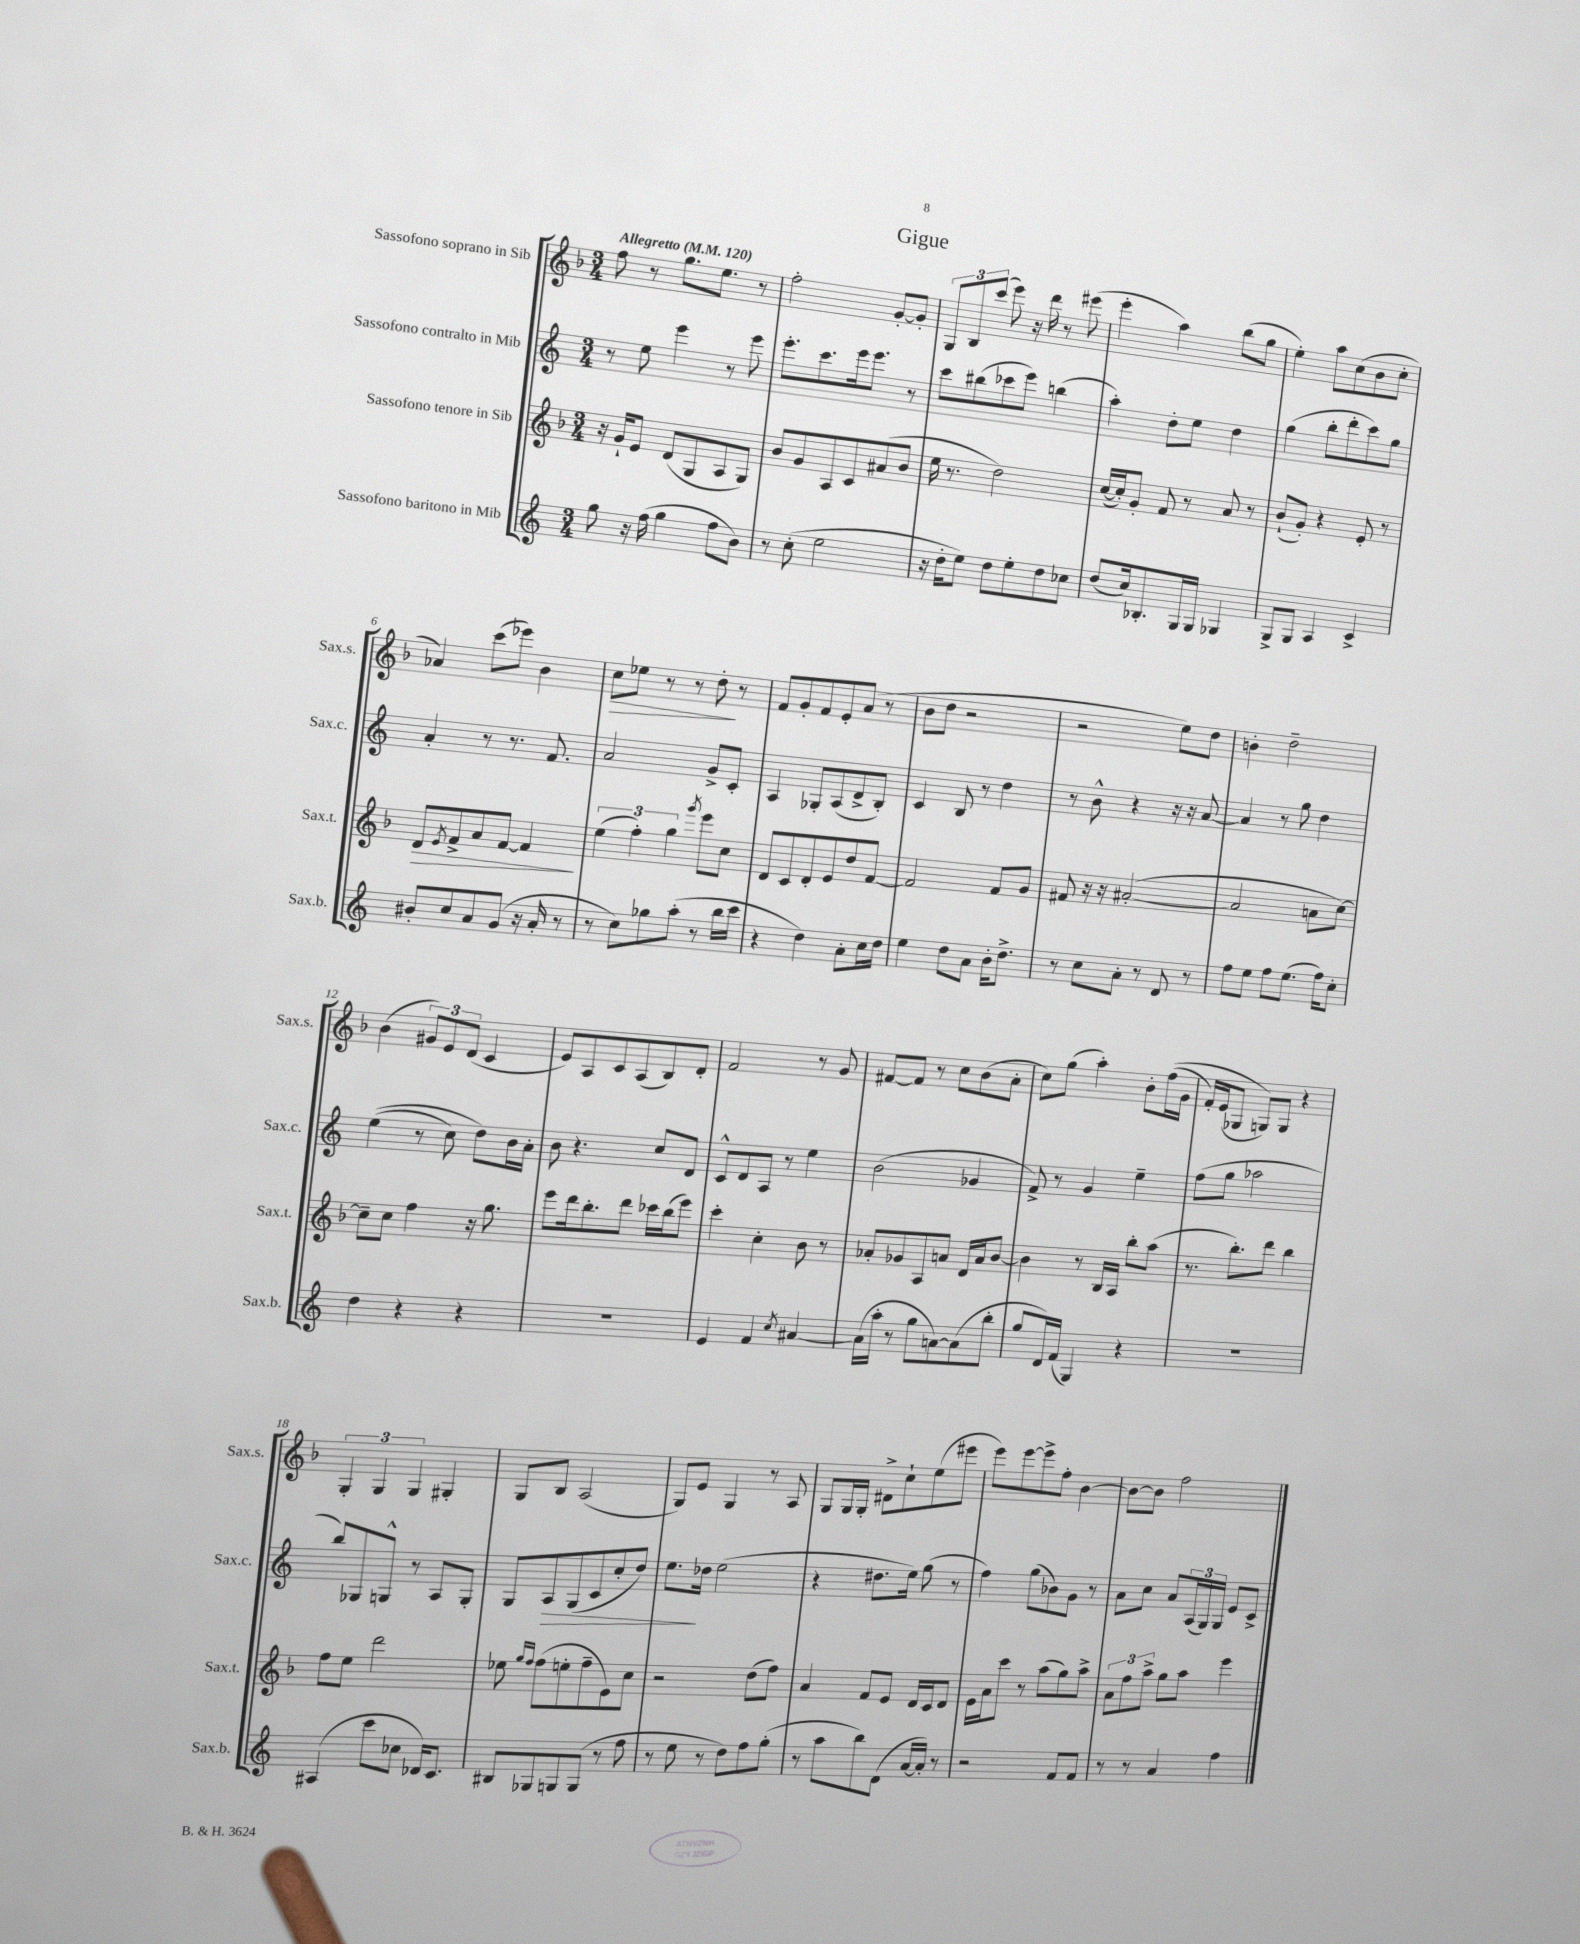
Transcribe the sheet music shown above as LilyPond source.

\header { title = "Gigue" }
<<
\new StaffGroup <<
\new Staff = "s0" \with { instrumentName = "Sassofono soprano in Sib" shortInstrumentName = "Sax.s." } {
    \clef treble \key f \major \numericTimeSignature \time 3/4 \tempo "Allegretto" 4 = 120
    f''8 r8 g''8. e''8. r8 |
    f''2-. g'8~-. g'8-. |
    \tuplet 3/2 { g8 bes8 c'''8( } e'''8) r16 d'''16 r8 eis'''8( |
    e'''4-. a''4) bes''8( g''8 |
    e''4-.) a''8 c''8( bes'8 c''8-. |
    aes'4) c'''8( ees'''8) bes'4 |
    c''8\> ees''8 r8 r8 d''8-.\! r8 |
    f'8 g'8-. f'8 e'8-. a'8( r8 |
    bes'8 d''8 r2 |
    r2 e''8) d''8 |
    b'4-. d''2-- |
    bes'4( \tuplet 3/2 { gis'8) e'8 d'8( } c'4 |
    e'8) a8 c'8 a8( bes8) d'8-. |
    f'2 r8 g'8 |
    fis'8~ fis'8 r8 c''8 bes'8( a'8-. |
    c''8) g''8( a''4-.) bes'8-. f''16(\( g'16 |
    f'16-.) e'16( ges8 g8)\) g8 r4 |
    \tuplet 3/2 { g4-. g4 g4 } gis4-. |
    g8 bes8 a2( |
    g8) e'8 g4 r8 a8 |
    g8 g16 g16-. dis'8-> c''8-! e''8( eis'''8 |
    e'''8) e'''8~ e'''8-> f''8-. bes'4~ |
    bes'8~ bes'8 f''2 \bar "|." |
}
\new Staff = "s1" \with { instrumentName = "Sassofono contralto in Mib" shortInstrumentName = "Sax.c." } {
    \clef treble \key c \major \numericTimeSignature \time 3/4
    r8 e''8 e'''4 r8 e'''8 |
    e'''8.-. c'''8. e'''16 e'''8. r8 |
    c'''8 bis''8( ces'''8 e'''8) b''4( |
    a''4-.) d''8-. e''8 d''4 |
    g''4( b''8-. d'''8-. c'''8) g''8 |
    a'4-. r8 r8. f'8. |
    a'2 g'8-> c'8-. |
    a4 ges8-. a8( d'8-> b8-.) |
    c'4 b8 r8 d''4 |
    r8 b'8-^ r4 r16 r16 a'8~ |
    a'4 r8 g''8 d''4 |
    e''4(\( r8 c''8) d''8\) b'16 a'16-. |
    b'8 r4. c''8 d'8 |
    c'8-^ d'8 a8 r8 e''4 |
    b'2( ges'4 |
    f'8->) r8 g'4 e''4-- |
    f''8( g''8 aes''2 |
    b''8) ges8 g8-^ r8 a8 g8-. |
    g8 a8\> g8( c'8 c''8-. d''8) |
    e''8.\! des''16 e''2( |
    r4 dis''8. e''16) g''8( r8 |
    f''4) g''8( bes'8) g'8 r8 |
    a'8 c''8 a'8 \tuplet 3/2 { a16( g16) g16 } e'8 c'8-> \bar "|." |
}
\new Staff = "s2" \with { instrumentName = "Sassofono tenore in Sib" shortInstrumentName = "Sax.t." } {
    \clef treble \key f \major \numericTimeSignature \time 3/4
    r16 g'16-! e'8 d'8( g8 a8 g8) |
    bes'8 g'8 a8 c'8 ais'8( bes'8 |
    e''16 r8. d''2) |
    c''16~( c''16-.) g'8-. f'8 r8 a'8 r8 |
    bes'8-!( g'8-.) r4 e'8-. r8 |
    d'8\> \acciaccatura { e'8 } f'8-> a'8 f'8~ f'4\! |
    \tuplet 3/2 { e''4( f''4-.) g''4 } \acciaccatura { g'''8 } e'''8 c''8 |
    d'8 c'8 d'8-. e'8 d''8 f'8~ |
    f'2 f'8 g'8 |
    fis'8 r16 r16 ais'2~-.( |
    ais'2 a'8 c''8~) |
    c''8-- c''8 f''4 r16 g''8. |
    e'''8 d'''16 bes''8.-. d'''8 ces'''16 bes''16( e'''8) |
    c'''4-. c''4-. bes'8 r8 |
    aes'8-. ges'8 a8 a'8 d'16 a'16 bes'8~ |
    bes'4 r8 bes16 a16 bes''8-. a''8( |
    r8. bes''8.-.) d'''8 bes''4 |
    f''8 e''8 d'''2 |
    ees''8 \grace { g''16 f''16 } f''8( e''8-. f''8-- e'8) c''8 |
    r2 d''8( f''8) |
    a'4 f'8 e'8 d'16 c'16 d'8 |
    e'16 a'16 c'''8 r8 a''8( g''8) a''8-> |
    \tuplet 3/2 { a'8 f''8 a''8-> } g''8 a''8 e'''4 \bar "|." |
}
\new Staff = "s3" \with { instrumentName = "Sassofono baritono in Mib" shortInstrumentName = "Sax.b." } {
    \clef treble \key c \major \numericTimeSignature \time 3/4
    g''8 r16 f''16( g''4 f''8 b'8) |
    r8 c''8-.( e''2 |
    r16 d''16-. e''8) d''8 e''8-. d''8 ces''8 |
    d''8( c''16) bes8.-. g16 g16 ges4 |
    g8-> g8 a4 c'4-> |
    bis'8-. c''8 a'8 g'8( r16 a'16-. r8 |
    r8 c''8) ges''8 a''8-.( r8 b''16 c'''16 |
    r4 d''4) a'8-. c''16 d''16 |
    e''4 d''8 a'8 b'16-. d''8.-> |
    r8 c''8 a'8-. r8 d'8 r8 |
    f''8 e''8 f''8 e''8.( f''16) c''8-. |
    d''4 r4 r4 |
    R2. |
    e'4 f'4 \acciaccatura { c''8 } ais'4~ |
    ais'16( a''16-. r8 g''8 a'8~) a'8( b''8-. |
    g''8 d'16) f'16( g4) r4 |
    R2. |
    ais4( c'''8 ces''8 des'16) c'8. |
    bis8 ges8 g8 g8( r8 f''8 |
    r8 e''8 r8 d''8) f''8 g''8-.( |
    r8 a''8 b''8) d'8( a'16~ a'16-.) r8 |
    r2 f'8 f'8 |
    r8 r8 a'4 f''4 \bar "|." |
}
>>
>>
